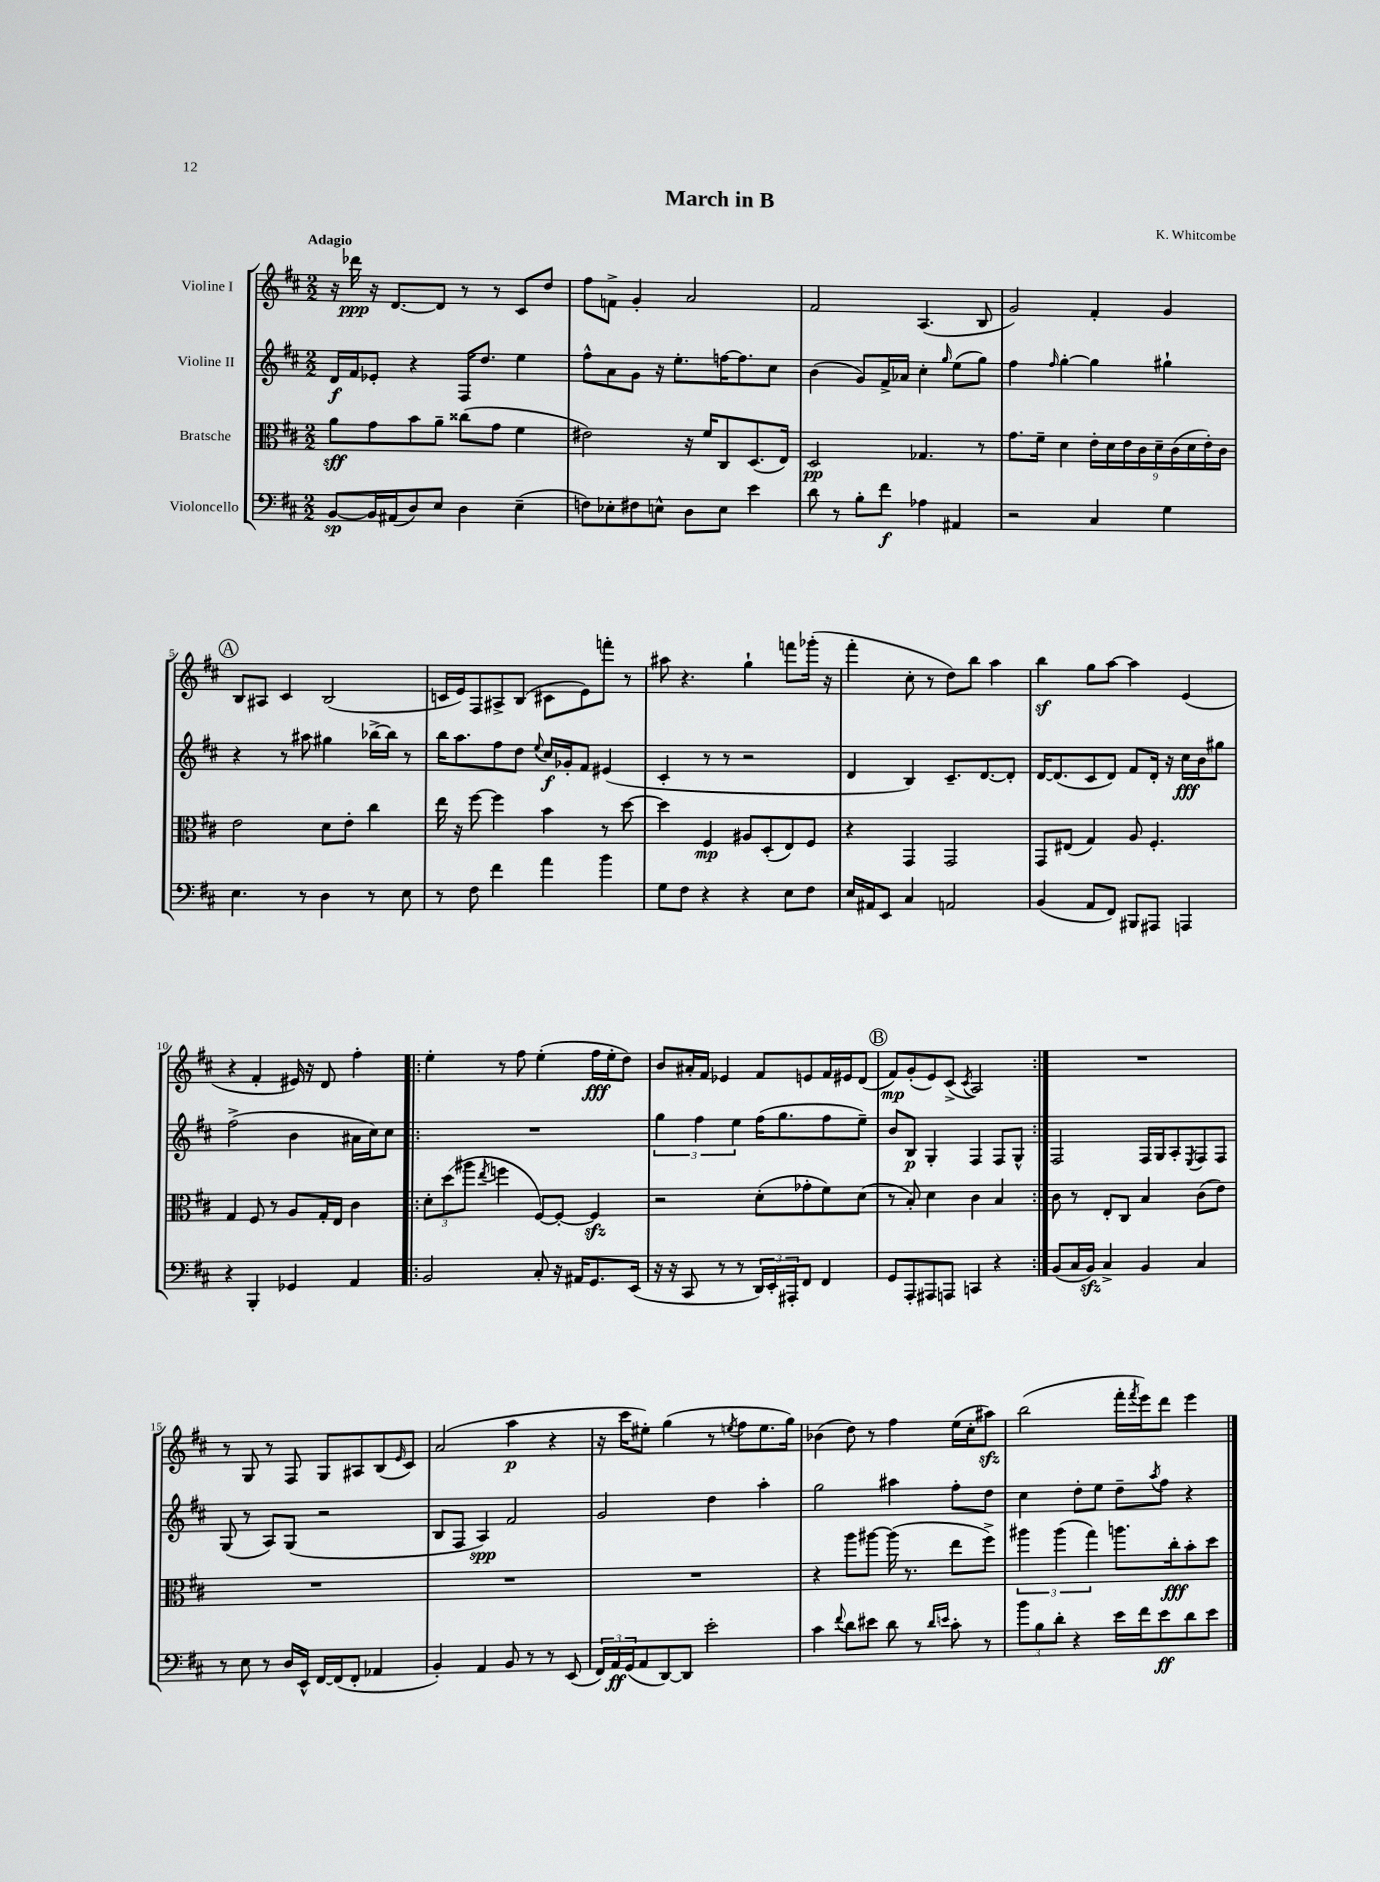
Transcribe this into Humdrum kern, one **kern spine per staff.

**kern	**dynam	**kern	**dynam	**kern	**dynam	**kern	**dynam
*part4	*part4	*part3	*part3	*part2	*part2	*part1	*part1
*staff4	*staff4	*staff3	*staff3	*staff2	*staff2	*staff1	*staff1
*I"Violoncello	*	*I"Bratsche	*	*I"Violine II	*	*I"Violine I	*
*clefF4	*	*clefC3	*	*clefG2	*	*clefG2	*
*k[f#c#]	*	*k[f#c#]	*	*k[f#c#]	*	*k[f#c#]	*
*M2/2	*	*M2/2	*	*M2/2	*	*M2/2	*
=1	=1	=1	=1	=1	=1	=1	=1
!	!	!	!	!	!	!LO:TX:a:B:t=Adagio	!
[8BB/L	sp	8a\L	sff	16d/LL	f	16r	.
.	.	.	.	16f#/J	.	16ddd-X\	ppp
16BB/L]	.	8g\	.	8e-X'/J	.	16r	.
(16AA#X/J	.	.	.	.	.	[8.d/L	.
8D/)	.	8b\	.	4r	.	.	.
8E/J	.	8a~\J	.	.	.	8d/J]	.
4D\	.	(8cc##X\L	.	16F#/KL	.	8r	.
.	.	.	.	8.dd/J	.	.	.
.	.	8g\J	.	.	.	8r	.
(4E~\	.	4f#\	.	4ee\	.	8c#/L	.
.	.	.	.	.	.	8dd/J	.
=2	=2	=2	=2	=2	=2	=2	=2
8Fn\L)	.	2e#X\)	.	8ff#^^\L	.	8ff#\L	.
8E-X'\	.	.	.	8a\	.	8fn^\J	.
8F#X\	.	.	.	8g\J	.	4g'/	.
8En^^\J	.	.	.	16r	.	.	.
.	.	.	.	8.ee'\L	.	.	.
8D\L	.	16r	.	.	.	2a/	.
.	.	16f#/KL	.	.	.	.	.
8E\J	.	8C#/	.	[16ffn\K	.	.	.
.	.	.	.	8.ff\]	.	.	.
4e\	.	(8.D/	.	.	.	.	.
.	.	.	.	8cc#\J	.	.	.
.	.	16E/Jk)	.	.	.	.	.
=3	=3	=3	=3	=3	=3	=3	=3
8d\	.	2D/	pp	(4b\	.	2f#/	.
8r	.	.	.	.	.	.	.
8B'\L	.	.	.	8g/L)	.	.	.
8f#\J	f	.	.	16f#^/L	.	.	.
.	.	.	.	16a-X/JJ	.	.	.
4A-X\	.	4.G-X/	.	4cc#'\	.	(4.A/	.
.	.	.	.	16qqgg/	.	.	.
4AA#X/	.	.	.	(8ee\L	.	.	.
.	.	8r	.	8gg\J)	.	8B/	.
=4	=4	=4	=4	=4	=4	=4	=4
2r	.	8.g\L	.	4ff#\	.	2g/)	.
.	.	16f#~\Jk	.	.	.	.	.
.	.	.	.	16qqff#/	.	.	.
.	.	4d\	.	[4gg'\	.	.	.
4C#/	.	18e'\LL	.	4gg\]	.	4f#'/	.
.	.	18d\	.	.	.	.	.
.	.	18e\	.	.	.	.	.
.	.	18c#\	.	.	.	.	.
.	.	18d~\	.	.	.	.	.
4G\	.	.	.	4gg#X`\	.	4g/	.
.	.	(18c#\	.	.	.	.	.
.	.	18d\	.	.	.	.	.
.	.	18e'\)	.	.	.	.	.
.	.	18c#\JJ	.	.	.	.	.
!!LO:LB:g=z
!!LO:REH:place=s1:t=A
=5	=5	=5	=5	=5	=5	=5	=5
4.E\	.	2e\	.	4r	.	8B/L	.
.	.	.	.	.	.	8A#X/J	.
.	.	.	.	8r	.	4c#/	.
8r	.	.	.	8aa#X\	.	.	.
4D\	.	8d\L	.	4gg#X\	.	(2B/	.
.	.	8e'\J	.	.	.	.	.
8r	.	4cc#\	.	[16bb-X^\LL	.	.	.
.	.	.	.	16bb-\JJ]	.	.	.
8E\	.	.	.	8r	.	.	.
=6	=6	=6	=6	=6	=6	=6	=6
8r	.	16ee\	.	16bb\KL	.	16cn/LL	.
.	.	16r	.	8.aa\	.	16e/J)	.
8F#\	.	[8ff#\	.	.	.	8F#/	.
4f#\	.	4ff#\]	.	8ff#\	.	8A#X^/	.
.	.	.	.	8dd\J	.	(8B/J	.
.	.	.	.	8qqee/	.	.	.
4a\	.	4b\	.	16cc#/LL	f	8c#X\L	.
.	.	.	.	16g-X'/J	.	.	.
.	.	.	.	8f#/J	.	8e\)	.
4b\	.	8r	.	(4e#X/	.	8fffn'\J	.
.	.	[8dd\	.	.	.	8r	.
=7	=7	=7	=7	=7	=7	=7	=7
8G\L	.	4dd\]	.	4c#'/	.	8aa#X\	.
8F#\J	.	.	.	.	.	4.r	.
4r	.	4F#/	mp	8r	.	.	.
.	.	.	.	8r	.	.	.
4r	.	8A#X/L	.	2r	.	4gg`\	.
.	.	(8D'/	.	.	.	.	.
8E\L	.	8E/)	.	.	.	8fffn\L	.
8F#\J	.	8F#/J	.	.	.	(16ggg-X'\Jk	.
.	.	.	.	.	.	16r	.
=8	=8	=8	=8	=8	=8	=8	=8
16E/LL	.	4r	.	4d/	.	4fff#'\	.
16AA#X/J	.	.	.	.	.	.	.
8EE/J	.	.	.	.	.	.	.
4C#/	.	4GG/	.	4B/)	.	8cc#'\	.
.	.	.	.	.	.	8r	.
2AAn/	.	2GG/	.	8.c#~/L	.	8dd\L)	.
.	.	.	.	.	.	8bb\J	.
.	.	.	.	[8.d/	.	.	.
.	.	.	.	.	.	4aa\	.
.	.	.	.	8d'/J]	.	.	.
=9	=9	=9	=9	=9	=9	=9	=9
(4BB/	.	8GG/L	.	[16d/KL	.	4bbz\	.
.	.	.	.	(8.d/]	.	.	.
.	.	(8E#X/J	.	.	.	.	.
8AA/L	.	4G/)	.	8c#/	.	8gg\L	.
8FF#/J)	.	.	.	8d/J)	.	[8aa\J	.
8BBB#X/L	.	8A/	.	8f#/L	.	4aa\]	.
8AAA#X/J	.	4.F#'/	.	16d'/Jk	.	.	.
.	.	.	.	16r	.	.	.
4AAAn/	.	.	.	16cc#\LL	fff	(4e/	.
.	.	.	.	16b\J	.	.	.
.	.	.	.	8gg#X\J	.	.	.
!!LO:LB:g=z
=10	=10	=10	=10	=10	=10	=10	=10
4r	.	4G/	.	(2ff#^\	.	4r	.
4BBB'/	.	8F#/	.	.	.	4f#'/	.
.	.	8r	.	.	.	.	.
4GG-X/	.	8A/L	.	4b\	.	16e#X/)	.
.	.	.	.	.	.	16r	.
.	.	16G'/L	.	.	.	8d/	.
.	.	16E/JJ	.	.	.	.	.
4AA/	.	4c#\	.	16a#X\LL	.	4ff#'\	.
.	.	.	.	16cc#\J)	.	.	.
.	.	.	.	8cc#\J	.	.	.
=11!|:	=11!|:	=11!|:	=11!|:	=11!|:	=11!|:	=11!|:	=11!|:
2BB/	.	12d'\L	.	1r	.	4ee'\	.
.	.	(12dd\	.	.	.	.	.
.	.	12aa#X\J	.	.	.	.	.
.	.	8qee/	.	.	.	.	.
.	.	4ffn\	.	.	.	8r	.
.	.	.	.	.	.	8ff#\	.
8C#'/	.	[8F#/L)	.	.	.	(4ee'\	.
16r	.	8F#'/J_	.	.	.	.	.
16AA#X/KL	.	.	.	.	.	.	.
8.GG/	.	4F#zz/]	.	.	.	16ff#\LL	fff
.	.	.	.	.	.	16ee'\J	.
.	.	.	.	.	.	8dd\J)	.
(16EE/Jk	.	.	.	.	.	.	.
=12	=12	=12	=12	=12	=12	=12	=12
16r	.	2r	.	6gg\	.	8b/L	.
16r	.	.	.	.	.	.	.
8CC#/	.	.	.	.	.	16a#X'/L	.
.	.	.	.	6ff#\	.	.	.
.	.	.	.	.	.	16f#/JJ	.
8r	.	.	.	.	.	4e-X/	.
.	.	.	.	6ee\	.	.	.
8r	.	.	.	.	.	.	.
24DD/LL)	.	(8d'\L	.	(16ff#\KL	.	8f#/L	.
24EE'/	.	.	.	.	.	.	.
.	.	.	.	8.gg\	.	.	.
24AAA#X'/J	.	.	.	.	.	.	.
8FF#/J	.	8g-X'\	.	.	.	8en/	.
4FF#/	.	8f#\)	.	8ff#\	.	16f#/L	.
.	.	.	.	.	.	16e#X/J	.
.	.	(8d\J	.	8ee~\J)	.	(8d/J	.
!!LO:REH:place=s1:t=B
=13	=13	=13	=13	=13	=13	=13	=13
8GG/L	.	8r	.	8b/L	.	8f#/L)	mp
8AAA'/	.	8B'/)	.	8B/J	p	(8g'/	.
8AAA#X/	.	4d\	.	4G'/	.	8e/)	.
8AAAn/J	.	.	.	.	.	(8c#^/J	.
.	.	.	.	.	.	8qc#/	.
4CCn/	.	4c#\	.	4F#/	.	2A/)	.
4r	.	4B/	.	8F#/L	.	.	.
.	.	.	.	8G^^/J	.	.	.
=14:|!	=14:|!	=14:|!	=14:|!	=14:|!	=14:|!	=14:|!	=14:|!
(8BB/L	.	8c#\	.	2F#/	.	1r	.
16C#/L	.	8r	.	.	.	.	.
16BBzz/JJ)	.	.	.	.	.	.	.
4C#^/	.	8E'/L	.	.	.	.	.
.	.	8C#/J	.	.	.	.	.
4BB/	.	4B/	.	16F#/LL	.	.	.
.	.	.	.	16G/J	.	.	.
.	.	.	.	8A'/	.	.	.
.	.	.	.	8qE/	.	.	.
4C#/	.	(8c#\L	.	8F#/	.	.	.
.	.	8e\J)	.	8F#/J	.	.	.
!!LO:LB:g=z
=15	=15	=15	=15	=15	=15	=15	=15
8r	.	1r	.	(8G/	.	8r	.
8E\	.	.	.	8r	.	8G/	.
8r	.	.	.	8A/L)	.	8r	.
16D/LL	.	.	.	(8G/J	.	8F#/	.
16EE^^/JJ	.	.	.	.	.	.	.
[16FF#/LL	.	.	.	2r	.	8G/L	.
(16FF#/J]	.	.	.	.	.	.	.
8FF#'/J	.	.	.	.	.	8A#X/	.
4AA-X/	.	.	.	.	.	(8B/	.
.	.	.	.	.	.	16qqe/	.
.	.	.	.	.	.	8c#/J)	.
=16	=16	=16	=16	=16	=16	=16	=16
4BB'/)	.	1r	.	8B/L	.	(2a/	.
.	.	.	.	8F#/J	.	.	.
4AA/	.	.	.	4A/)	spp	.	.
8BB/	.	.	.	2f#/	.	4aa\	p
8r	.	.	.	.	.	.	.
8r	.	.	.	.	.	4r	.
(8EE/	.	.	.	.	.	.	.
=17	=17	=17	=17	=17	=17	=17	=17
24FF#/LL)	.	1r	.	2g/	.	16r	.
24AA/	ff	.	.	.	.	.	.
.	.	.	.	.	.	16ccc#\KL	.
(24GG/J	.	.	.	.	.	.	.
8AA/	.	.	.	.	.	8ee#X'\J)	.
[8DD/)	.	.	.	.	.	(4gg\	.
8DD/J]	.	.	.	.	.	.	.
2e'\	.	.	.	4dd\	.	8r	.
.	.	.	.	.	.	8qeen/	.
.	.	.	.	.	.	8ff#\L	.
.	.	.	.	4aa'\	.	8.ee\	.
.	.	.	.	.	.	16gg\Jk)	.
=18	=18	=18	=18	=18	=18	=18	=18
4c#\	.	4r	.	2gg\	.	(4b-X\	.
8qqf#/	.	.	.	.	.	.	.
8d\L	.	8aa\L	.	.	.	8dd\)	.
8e#X\J	.	[8aa#X\J	.	.	.	8r	.
8d\	.	(16aa#\]	.	4aa#X\	.	4ff#\	.
.	.	8.r	.	.	.	.	.
8r	.	.	.	.	.	.	.
16qqd/LL	.	.	.	.	.	.	.
16qqen/JJ	.	.	.	.	.	.	.
8c#'\	.	8ee\L	.	8ff#'\L	.	(16ee\LL	.
.	.	.	.	.	.	16cc#'\J	.
8r	.	8ff#^\J)	.	8dd\J	.	8aa#Xzz\J)	.
=19	=19	=19	=19	=19	=19	=19	=19
12b\L	.	6aa#X\	.	4cc#\	.	(2bb\	.
12B\	.	.	.	.	.	.	.
12d'\J	.	(6aa#\	.	.	.	.	.
4r	.	.	.	8dd'\L	.	.	.
.	.	6gg\)	.	.	.	.	.
.	.	.	.	8ee\J	.	.	.
16e\LL	.	8.aan\L	.	8dd~\L	.	16fff#'\LL	.
.	.	.	.	.	.	8qfff#/	.
16f#\J	.	.	.	.	.	16eee\J)	.
.	.	.	.	8qaa/	.	.	.
8e\	ff	.	.	8ff#\J	.	8ddd\J	.
.	.	16cc#'\k	fff	.	.	.	.
8d\	.	8b'\	.	4r	.	4eee\	.
8e\J	.	8dd\J	.	.	.	.	.
==	==	==	==	==	==	==	==
*-	*-	*-	*-	*-	*-	*-	*-
